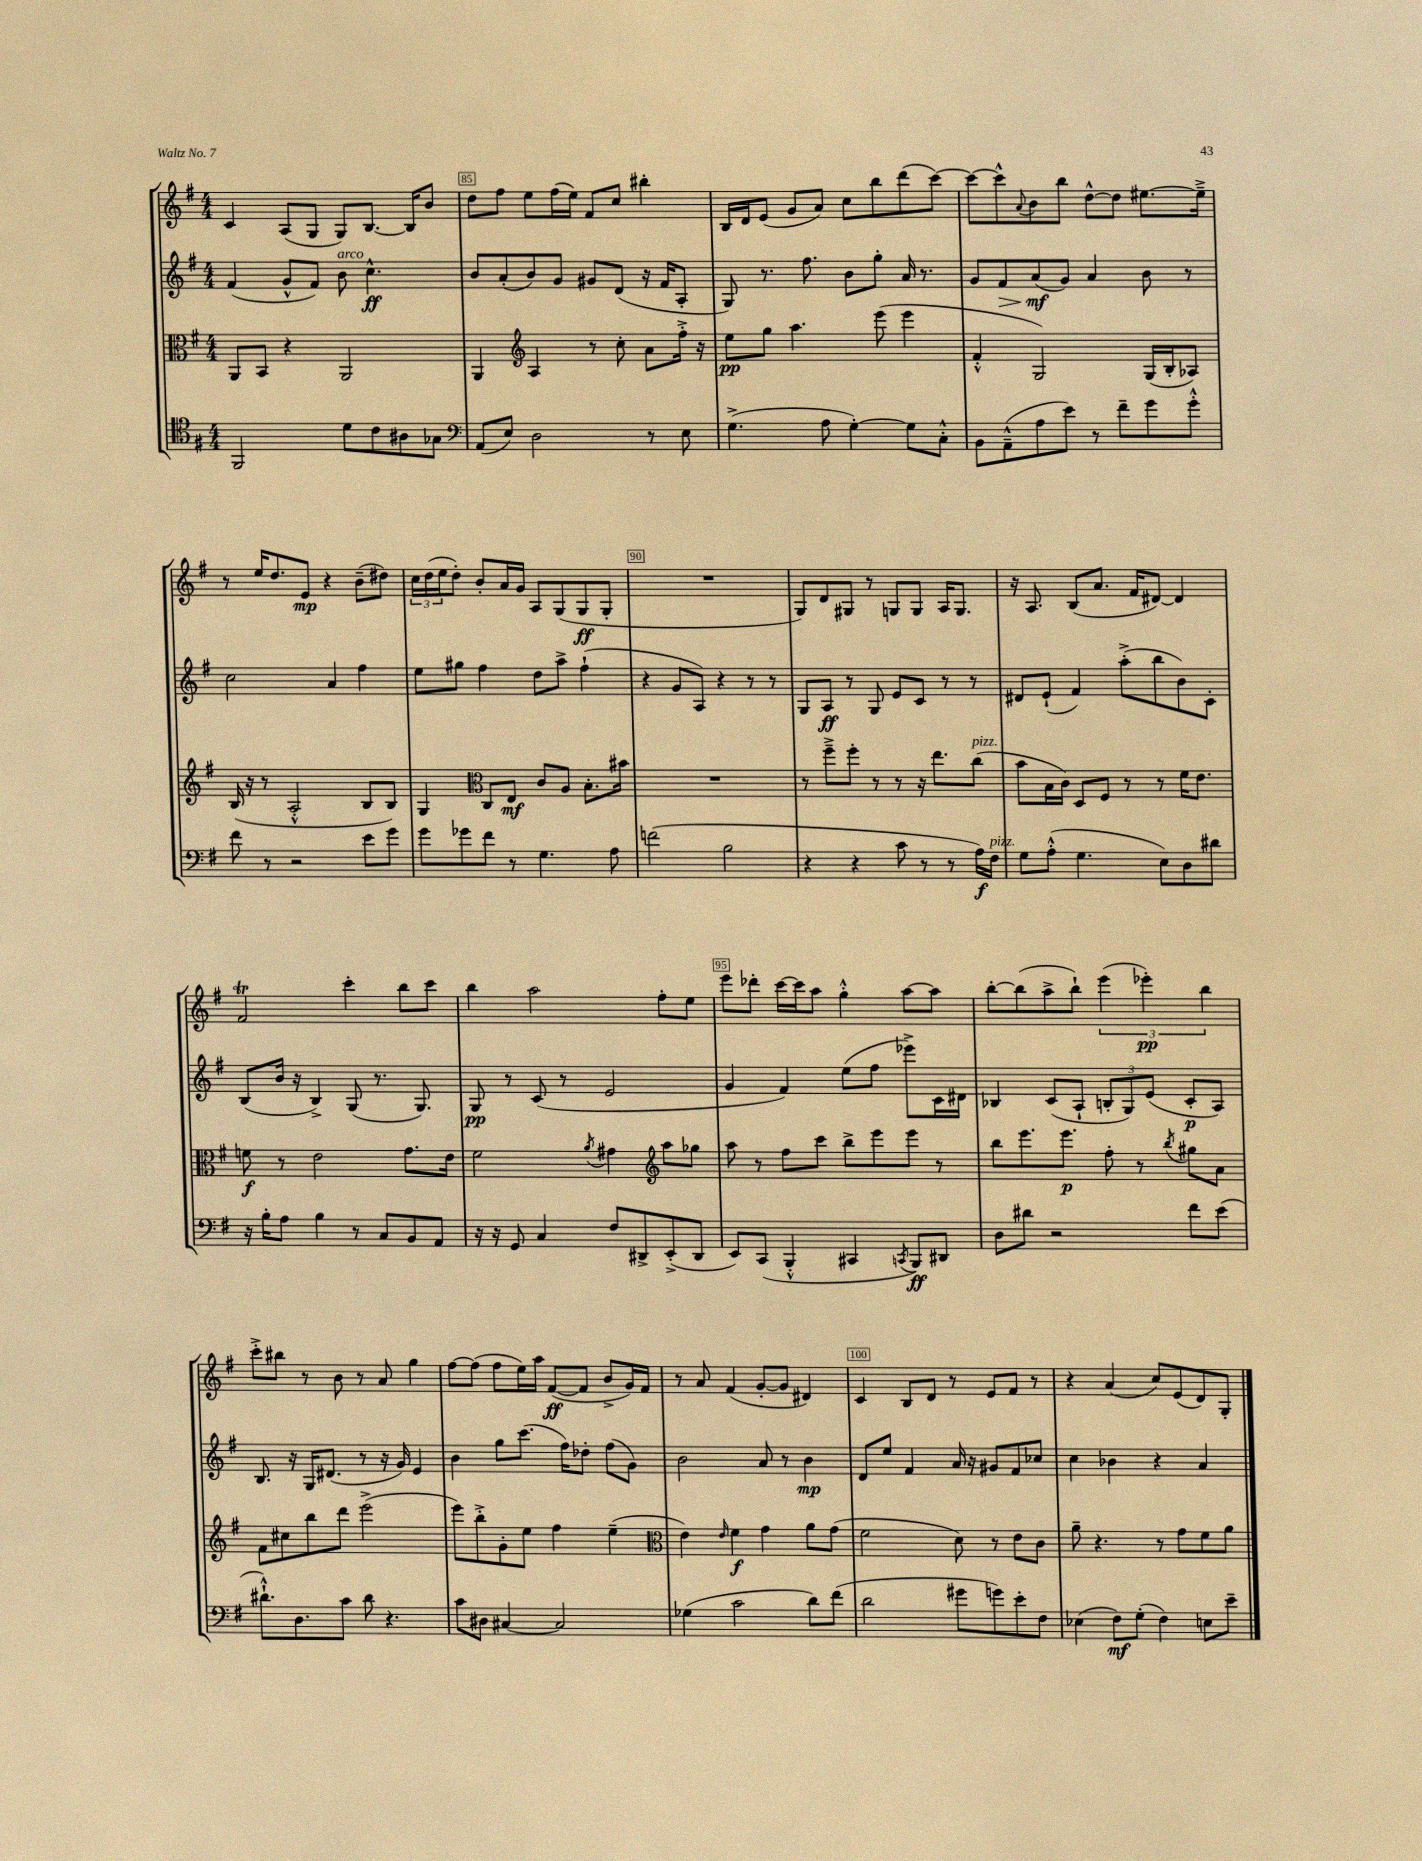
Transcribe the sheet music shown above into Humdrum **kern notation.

**kern	**kern	**kern	**kern
*staff4	*staff3	*staff2	*staff1
*clefC4	*clefC3	*clefG2	*clefG2
*k[f#]	*k[f#]	*k[f#]	*k[f#]
*M4/4	*M4/4	*M4/4	*M4/4
2FF#	8AA	(4f#	4c
.	8BB	.	.
.	4r	8g^^	(8A
.	.	8f#)	8G
8d	2AA	8b	8G)
8c	.	4.cc^^	[8.B
8A#	.	.	.
.	.	.	16B]
8G-	.	.	8b
=	=	=	=
*clefF4	*	*	*
(8AA	4AA	8b	8dd
8E)	.	(8a'	8ff#
*	*clefG2	*	*
2D	4A	8b)	8ee
.	.	8g	(16ff#
.	.	.	16ee)
.	8r	8g#	8f#
.	8cc'	(8d	8cc
8r	8a	16r	4bb#'
.	.	16f#	.
8E	16ff#'^	8A'	.
.	16r	.	.
=	=	=	=
(4.G^	8ee	8G)	16B
.	.	.	16d
.	8gg	8.r	(8e
.	4.aa	.	8g
.	.	8.ff#	.
8A	.	.	8a)
[4G')	.	8b	8cc
.	(8eee	8gg'	8bb
8G]	4eee	16a	(8ddd
.	.	8.r	.
8C'^^	.	.	[8ccc)
=	=	=	=
8BB	4f#'^^	8g	8ccc_
(8AA~^^	.	8f#	8ccc^^]
.	.	.	8qqa
8A	2G)	(8a	8b
8e)	.	8g)	8bb
8r	.	4a	[8dd^^
8f#~	.	.	8dd]
8g	(16G	8b	[8.ee#
.	16B'	.	.
8g'^^	8A-)	8r	.
.	.	.	16ee#~^]
=	=	=	=
8f#	(16B	2cc	8r
.	16r	.	.
8r	8r	.	16ee
.	.	.	8.dd
2r	2A'^^	.	.
.	.	.	8e
.	.	4a	4r
8e	8B	4ff#	(8b~
8g	8B)	.	8dd#)
=	=	=	=
8g	4G	8ee	24cc
.	.	.	(24dd
.	.	.	24ee
8g-	.	8gg#	8dd')
*	*clefC3	*	*
8f#	8C	4ff#	8b'
8r	8E	.	16a
.	.	.	16g
4.G	8c	8dd	8A
.	8A	8aa^	(8G
.	8.B'	(4ff#`	8G
8A	.	.	8G'
.	16b#	.	.
=	=	=	=
(2f	1r	4r	1r
.	.	8g	.
.	.	8A)	.
2B	.	4r	.
.	.	8r	.
.	.	8r	.
=	=	=	=
4r	8r	8G	8G)
.	8ff#~^	8A	8d
4r	8ff#'	8r	8G#
.	8r	8G	8r
8c	8r	8e	8G
8r	16r	8c	8G
.	8.ee	.	.
8r	.	8r	16A
.	.	.	8.G
16A)	(8cc	8r	.
16F#	.	.	.
=	=	=	=
8G	8b	8d#	16r
.	.	.	8.A
(8A'^^	16B	(8e`	.
.	16c)	.	.
4.G	8D	4f#)	(8B
.	8F#	.	8.a
.	8r	(8aa'^	.
.	.	.	16f#
8E)	8r	8bb	[8d#)
8D	16f#	8b)	4d#]
.	8.e	.	.
8d#	.	8c'	.
=	=	=	=
16r	8f	(8B	2f#
16B'	.	.	.
8A	8r	16b	.
.	.	16r	.
4B	2e	4B^)	.
8r	.	(8G	4ccc'
8C	.	8.r	.
8BB	8.g	.	8bb
.	.	8.G)	.
8AA	.	.	8ccc
.	16e	.	.
=	=	=	=
16r	2f#	8G	4bb
16r	.	.	.
8GG	.	8r	.
4C	.	(8c	2aa
.	.	8r	.
.	8qa	.	.
8F#	4g#	2e	.
8DD#^	.	.	.
*	*clefG2	*	*
(8EE'^	8aa	.	8ff#'
8DD#	8gg-	.	8ee
=	=	=	=
8EE)	8aa	4g	8eee
(8CC	8r	.	8ddd-'
4BBB'^^	8ff#	4f#)	[16ccc
.	.	.	16ccc]
.	8ccc	.	8aa
4CC#	8bb^	(8ee	4gg'^^
.	8eee	8ff#	.
8qCC	.	.	.
8BBB)	8eee	8eee-^)	[8aa
8DD#	8r	16c	8aa]
.	.	16d#	.
=	=	=	=
8D	8bb	4B-	[8bb'
8d#	8.eee	.	(8bb]
2r	.	(8c	8aa^
.	8.eee	.	.
.	.	8A`	8bb`)
.	8ff#'	12B'	(6eee
.	.	12G)	.
.	8r	.	.
.	.	(12e	6eee-')
.	8qbb	.	.
8f#	8gg#	8c'	.
.	.	.	6bb
(8e	8a	8A)	.
=	=	=	=
8.d#`^^)	8f#	8.B	8ccc'^
.	8cc#	.	8bb#
8.D	.	16r	.
.	8bb	16G	8r
.	.	(8.d#	.
8c	8ddd	.	8b
8d#	(2eee^	8r	8r
4.r	.	16r	8a
.	.	16g)	.
.	.	4e	4gg
=	=	=	=
8c	8eee)	4b	[8ff#
8D#	8bb'^	.	(8ff#]
[4C#	8g'	8gg	8ff#
.	8ee	(8.ccc	16ee)
.	.	.	16aa
2C#]	4ff#	.	([8f#
.	.	16ff#)	.
.	.	8dd-'	8f#]
.	(4ee~	(8ff#	8b^
.	.	8g)	16g)
.	.	.	16f#
=	=	=	=
*	*clefC3	*	*
(4G-	4e)	2b	8r
.	.	.	8a
.	16qqe	.	.
2c	4f#	.	(4f#
.	4g	8a	[8g'
.	.	8r	8g]
8d)	8a	4b	4d#)
(8f#	(8g	.	.
=	=	=	=
2d	2f#	8d	4c
.	.	8ee	.
.	.	4f#	8B
.	.	.	8d
8g#	8d)	16a	8r
.	.	16r	.
8g)	8r	8g#	8e
8e'	8e	8f#	8f#
8F#	8c	8cc-	8r
=	=	=	=
(4E-	8a~	4cc	4r
.	4.r	.	.
8F#)	.	4b-	(4a
(8G'	.	.	.
4F#)	8r	4r	8cc)
.	8g	.	(8e
8E	8f#	4a	8d)
8e~	8a	.	8G'
==	==	==	==
*-	*-	*-	*-
